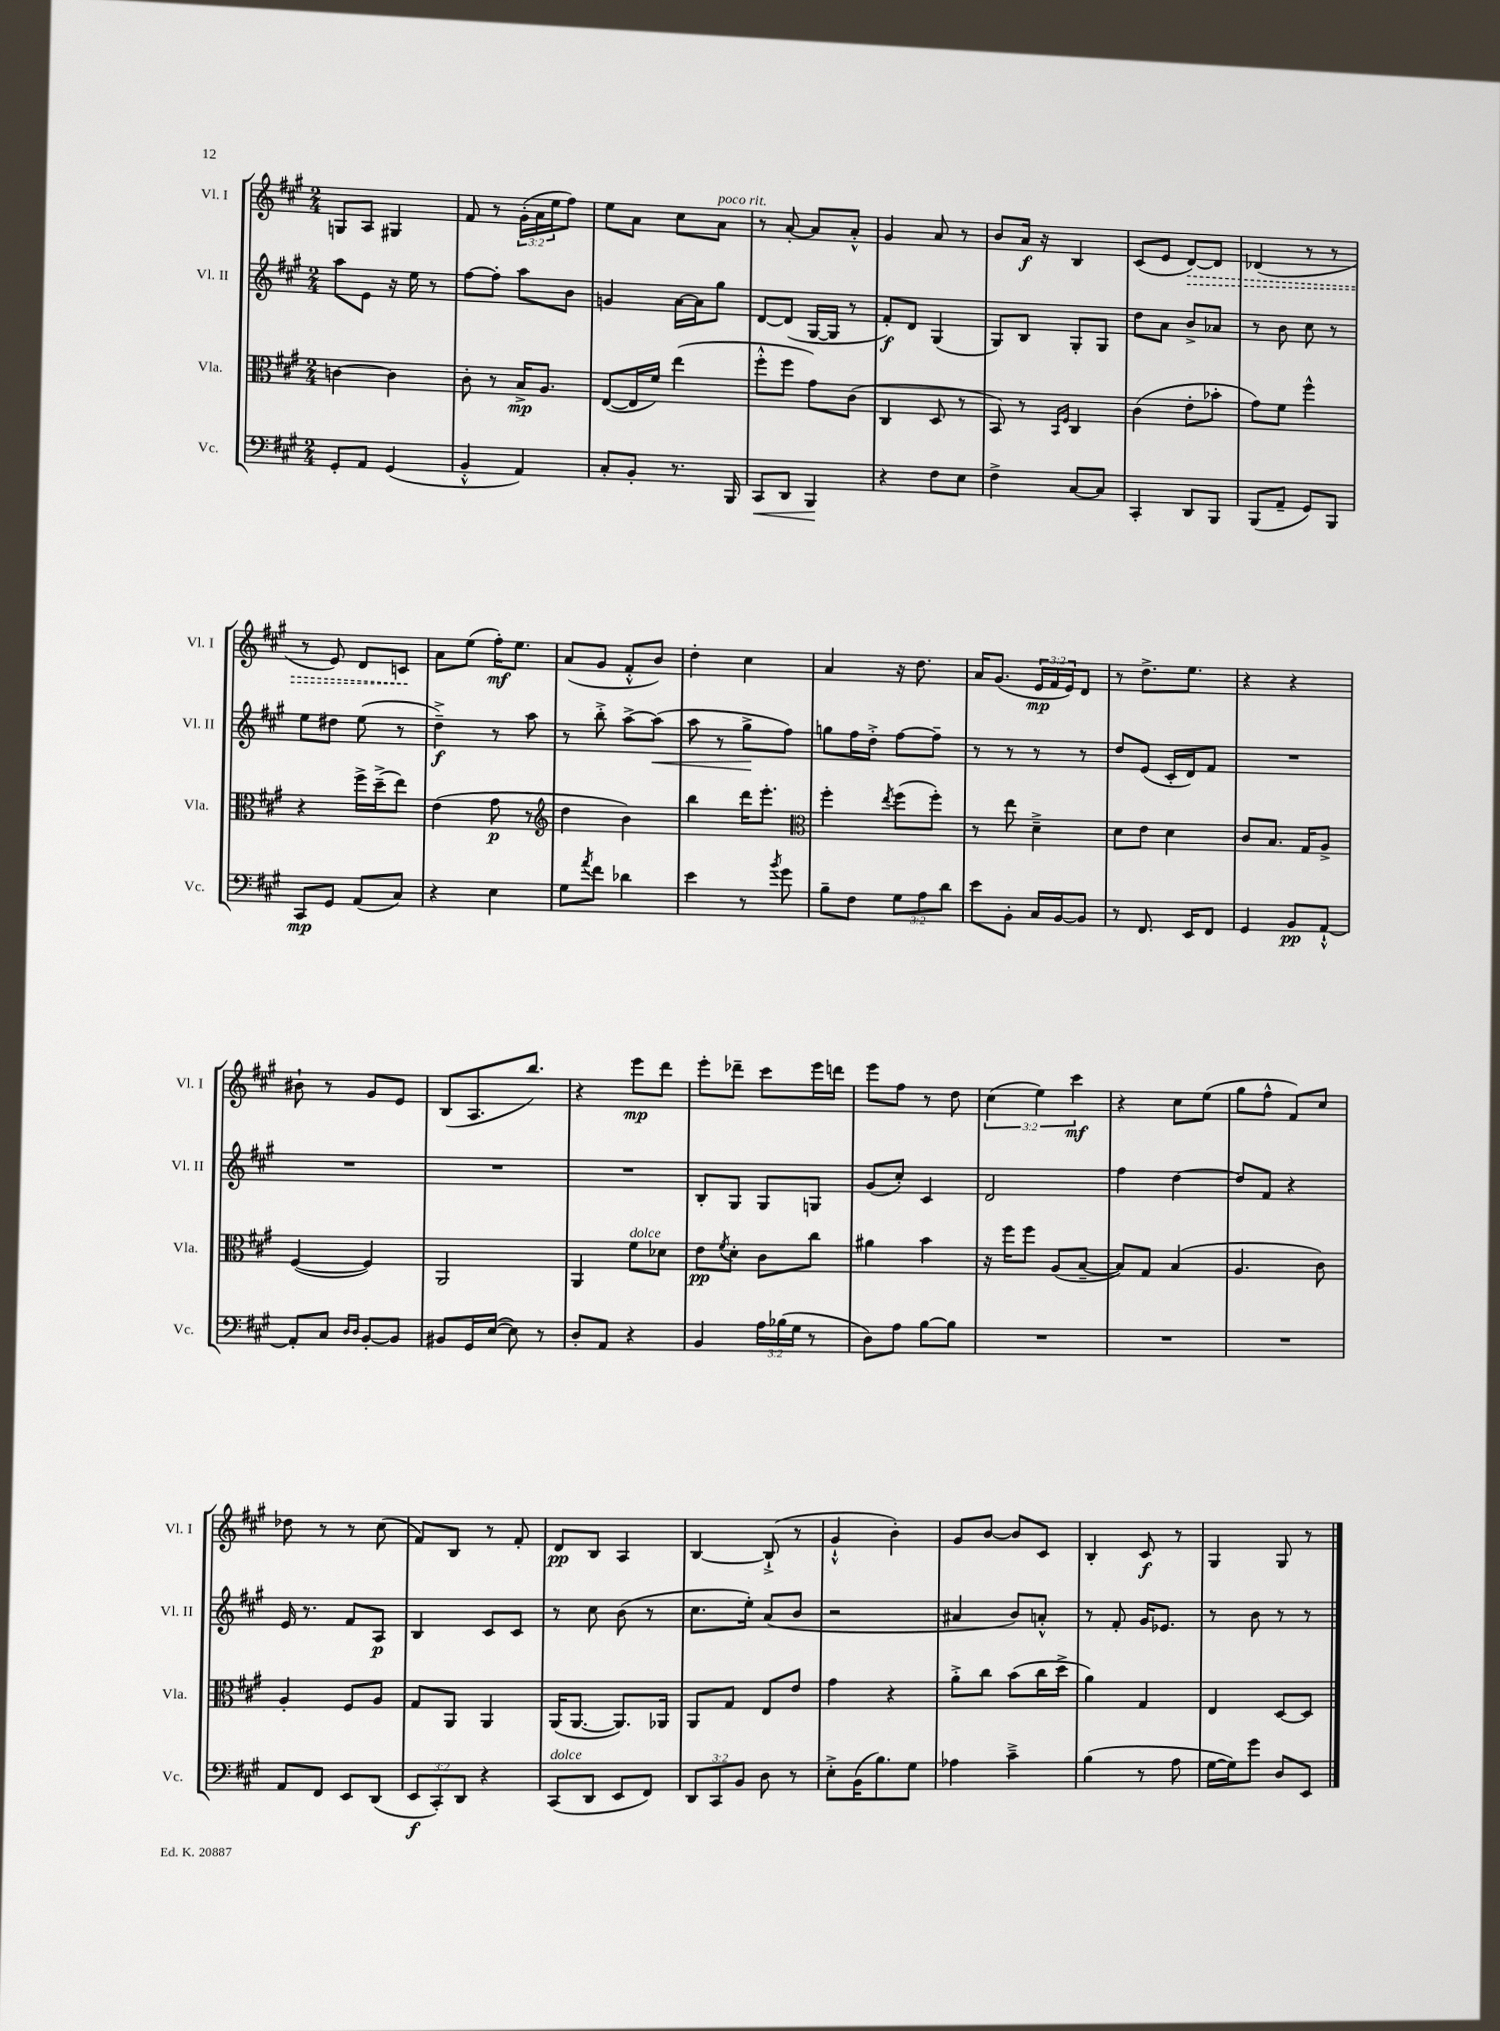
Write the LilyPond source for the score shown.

<<
\new StaffGroup <<
\new Staff = "s0" \with { instrumentName = "Vl. I" shortInstrumentName = "Vl. I" } {
    \clef treble \key a \major \numericTimeSignature \time 2/4 \override Staff.TupletNumber.text = #tuplet-number::calc-fraction-text
    g8 a8 gis4 |
    fis'8 r8 \tuplet 3/2 { gis'16-.( a'16 e''16 } fis''8) |
    e''8 a'8 cis''8 a'8^\markup { \italic "poco rit." } |
    r8 a'8~-. a'8 a'8-.-^ |
    gis'4 a'8 r8 |
    b'8 a'16\f r16 b4 |
    cis'8( e'8 \once \override Hairpin.style = #'dashed-line d'8~\>) d'8 |
    des'4( r8 r8 |
    r8 e'8) d'8 c'8\! |
    a'8 e''8( fis''16-.\mf) e''8. |
    a'8( gis'8 fis'8-.-^ b'8) |
    d''4-. cis''4 |
    a'4 r16 d''8. |
    a'16 gis'8.( \tuplet 3/2 { e'16\mp fis'16 e'16) } d'8 |
    r8 d''8.-> e''8. |
    r4 r4 |
    bis'8-! r8 gis'8 e'8 |
    b8( a8. b''8.) |
    r4 e'''8\mp d'''8 |
    e'''8-. des'''8-- cis'''8 e'''16 d'''16 |
    e'''8 fis''8 r8 d''8 |
    \tuplet 3/2 { cis''4( e''4) cis'''4\mf } |
    r4 cis''8 e''8( |
    gis''8 fis''8-^ fis'8) cis''8 |
    des''8 r8 r8 cis''8( |
    fis'8) b8 r8 fis'8-. |
    d'8\pp b8 a4 |
    b4~ b8-!->( r8 |
    gis'4-!-^ b'4-.) |
    gis'8 b'8~ b'8 cis'8 |
    b4-. cis'8\f r8 |
    gis4 gis8 r8 \bar "|." |
}
\new Staff = "s1" \with { instrumentName = "Vl. II" shortInstrumentName = "Vl. II" } {
    \clef treble \key a \major \numericTimeSignature \time 2/4
    a''8 e'8 r16 e''16 r8 |
    fis''8~ fis''8-. a''8 b'8 |
    g'4 a'16~ a'16 gis''8 |
    d'8~ d'8( gis16~ gis16 r8 |
    fis'8-.\f) d'8 gis4( |
    gis8) b8 gis8-. gis8 |
    d''8 a'8 b'8-> aes'8 |
    r8 b'8 cis''8 r8 |
    e''8 dis''8 e''8( r8 |
    d''4--->\f) r8 a''8 |
    r8 b''8-.-> a''8~-> a''8\<( |
    a''8 r8 gis''8->\! fis''8) |
    g''8 fis''16 d''16-.-> fis''8~ fis''8-- |
    r8 r8 r8 r8 |
    d''8 e'8( cis'16-. d'16) fis'8 |
    R2 |
    R2 |
    R2 |
    R2 |
    b8-. gis8 gis8 g8 |
    gis'8( cis''8-.) cis'4 |
    d'2 |
    fis''4 d''4~ |
    d''8 fis'8 r4 |
    e'16 r8. fis'8 a8\p |
    b4 cis'8 cis'8 |
    r8 cis''8 b'8( r8 |
    cis''8. e''16-.) a'8( b'8 |
    r2 |
    ais'4 b'8) a'8-.-^ |
    r8 fis'8-. gis'16 ees'8. |
    r8 b'8 r8 r8 \bar "|." |
}
\new Staff = "s2" \with { instrumentName = "Vla." shortInstrumentName = "Vla." } {
    \clef alto \key a \major \numericTimeSignature \time 2/4
    c'4~ c'4 |
    cis'8-. r8 b16->\mp a8. |
    e8~( e16 fis'16) e''4( |
    fis''8-.-^ fis''8 gis'8) cis'8( |
    cis4 d8 r8 |
    b,8) r8 \grace { b,16 fis16 } cis4 |
    cis'4( e'8-. bes'8-. |
    gis'8) fis'8 fis''4-^ |
    r4 fis''16-> d''16--->( e''8) |
    e'4( gis'8\p r8 |
    \clef treble d''4 b'4) |
    b''4 d'''16 e'''8.-. |
    \clef alto fis''4-. \acciaccatura { e''8 } fis''8( fis''8-.) |
    r8 e''8 d'4---> |
    d'8 e'8 d'4 |
    cis'8 b8. gis16 a8-> |
    fis4~( fis4) |
    a,2 |
    a,4 fis'8^\markup { \italic "dolce" } des'8 |
    e'8\pp \acciaccatura { fis'8 } d'8-. cis'8 cis''8 |
    ais'4 b'4 |
    r16 fis''16 fis''8 a8( b8~-- |
    b8) gis8 b4( |
    a4. cis'8) |
    a4-. fis8 a8 |
    gis8 a,8 a,4 |
    a,16( a,8.~ a,8.) aes,16 |
    a,8 gis8 e8 e'8 |
    gis'4 r4 |
    a'8-.-> cis''8 b'8( cis''16 d''16-> |
    a'4) gis4 |
    e4 d8~ d8 \bar "|." |
}
\new Staff = "s3" \with { instrumentName = "Vc." shortInstrumentName = "Vc." } {
    \clef bass \key a \major \numericTimeSignature \time 2/4 \override Staff.TupletNumber.text = #tuplet-number::calc-fraction-text
    gis,8-. a,8 gis,4( |
    b,4-.-^ a,4) |
    cis8-. b,8-. r8. b,,16 |
    cis,8\< d,8 b,,4\! |
    r4 fis8 e8 |
    fis4-> cis8~ cis8 |
    cis,4-. d,8 b,,8 |
    b,,8( a,8-- gis,8) b,,8 |
    cis,8\mp gis,8 a,8( cis8) |
    r4 e4 |
    gis8 \acciaccatura { a'8 } fis'8 des'4 |
    e'4 r8 \acciaccatura { b'8 } gis'8 |
    b8-- fis8 \tuplet 3/2 { gis8 a8 d'8 } |
    e'8 b,8-. cis16 b,16~ b,8 |
    r8 fis,8. e,16 fis,8 |
    gis,4 b,8\pp a,8~-!-^ |
    a,8-. cis8 \grace { d16 d16 } b,8~-. b,8 |
    bis,8 gis,16 e16~( e8) r8 |
    d8-. a,8 r4 |
    b,4 \tuplet 3/2 { a16 bes16( gis16 } r8 |
    d8) a8 b8~ b8 |
    R2 |
    R2 |
    R2 |
    a,8 fis,8 e,8 d,8( |
    \tuplet 3/2 { e,8\f cis,8-.) d,8 } r4 |
    cis,8^\markup { \italic "dolce" }( d,8 e,8 fis,8) |
    \tuplet 3/2 { d,8 cis,8 b,8 } d8 r8 |
    e8-.-> b,16( b8.) gis8 |
    aes4 cis'4---> |
    b4( r8 a8 |
    gis16~ gis16) gis'8 d8 e,8 \bar "|." |
}
>>
>>
\layout { \context { \Score \remove "Bar_number_engraver" } }
